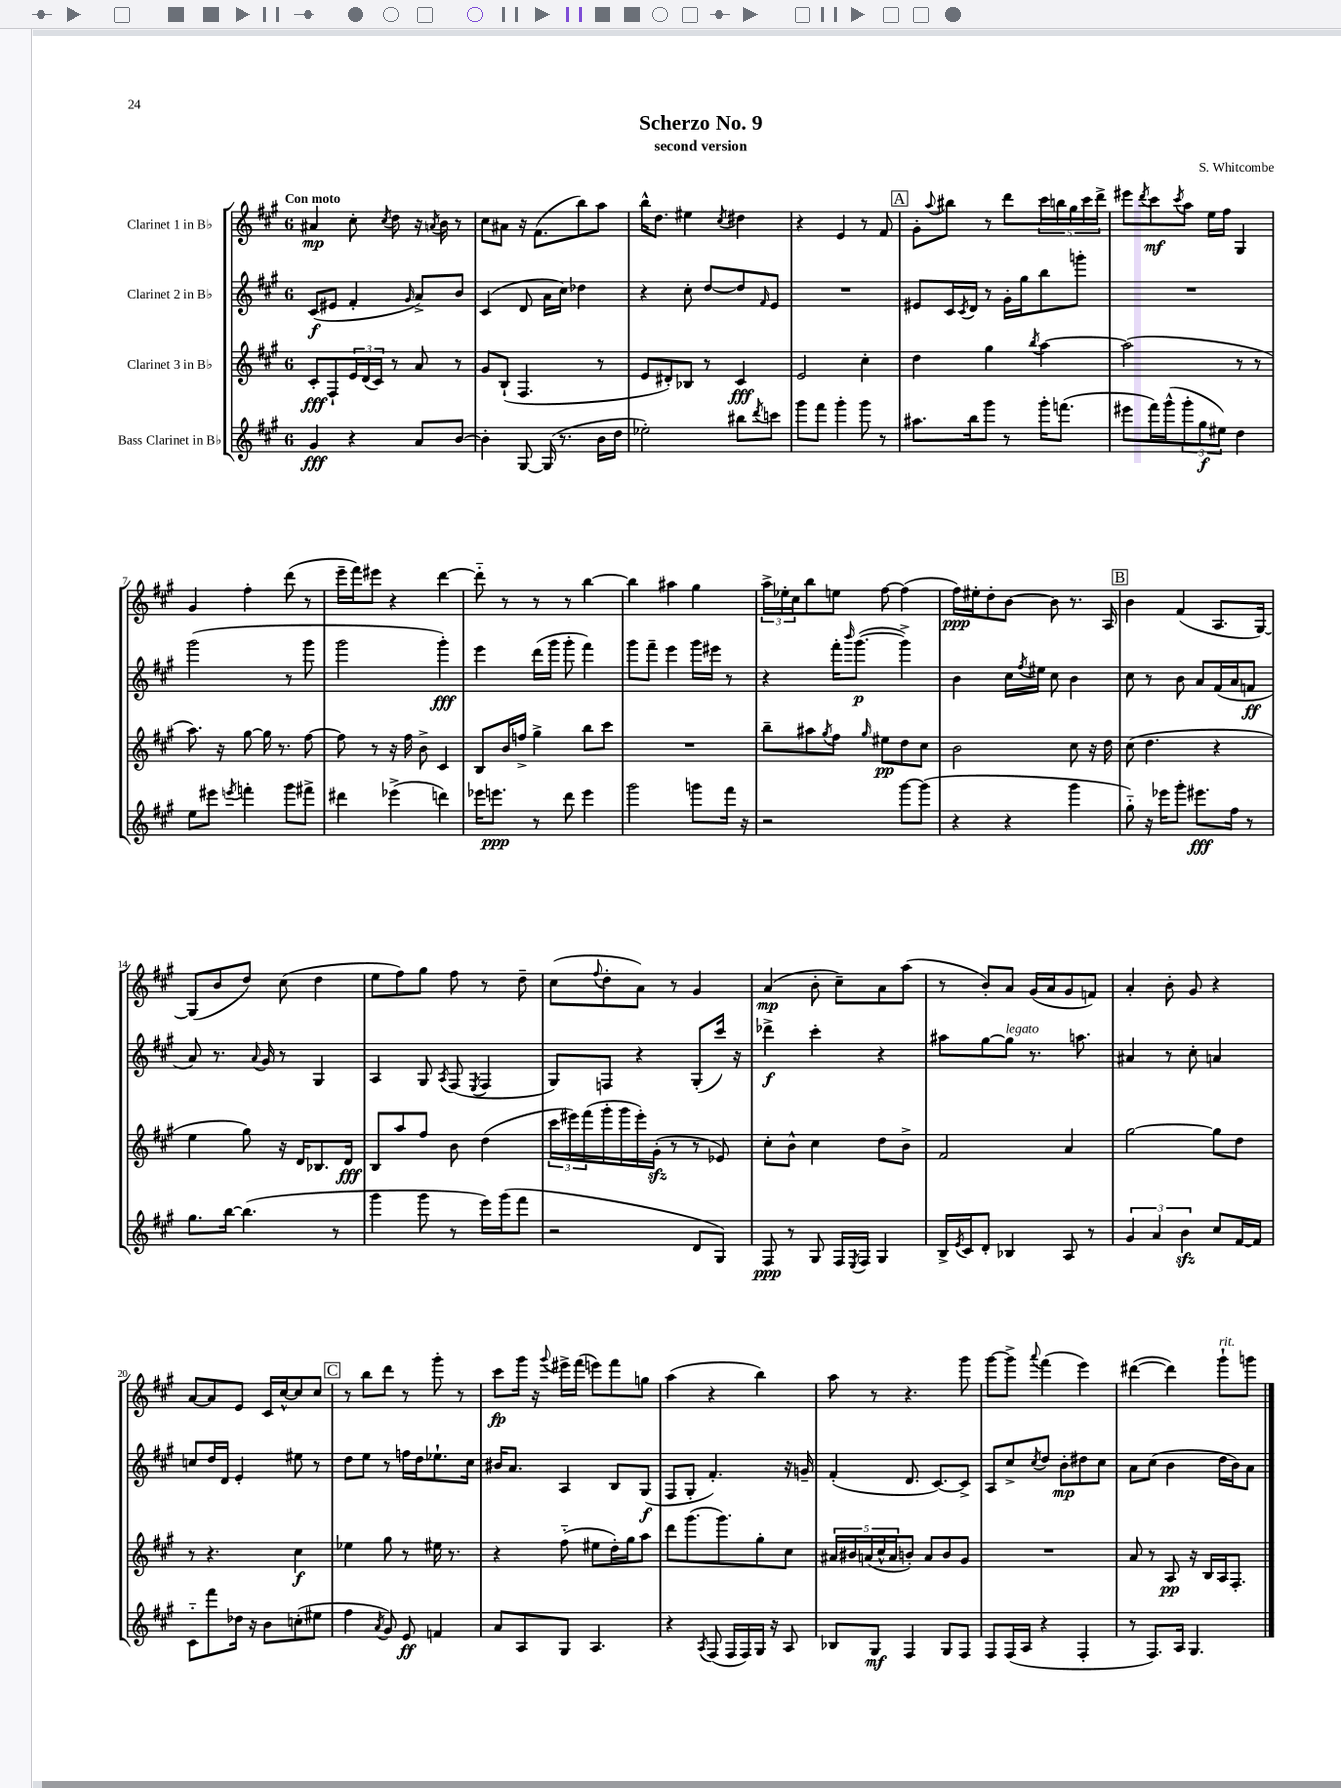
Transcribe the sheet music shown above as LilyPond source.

\header { title = "Scherzo No. 9" composer = "S. Whitcombe" subtitle = "second version" }
<<
\new StaffGroup <<
\new Staff = "s0" \with { instrumentName = "Clarinet 1 in Bb" } {
    \clef treble \key a \major \once \override Staff.TimeSignature.style = #'single-digit \time 6/8 \tempo "Con moto"
    ais'4\mp cis''8-. \acciaccatura { cis''8 } d''8 r16 \acciaccatura { a'8 } b'16 r8 |
    cis''8 ais'8 r16 fis'8.( b''8) a''8 |
    b''16-^ d''8. eis''4 \acciaccatura { cis''8 } dis''4 |
    r4 e'4 r8 fis'8 |
    \mark \markup { \box "A" } gis'8-. \appoggiatura { a''8 } bis''8 r8 d'''8 \tuplet 5/4 { cis'''16 b''16 gis''16 cis'''16 d'''16-> } |
    eis'''8 \acciaccatura { d'''8 } cis'''8\mf \acciaccatura { cis'''8 } a''8 e''16 fis''16 gis4 |
    gis'4 fis''4-. d'''8( r8 |
    e'''16-- fis'''16) eis'''8 r4 d'''4~ |
    d'''8-_ r8 r8 r8 b''4~ |
    b''4 ais''4 gis''4 |
    \tuplet 3/2 { a''16-> ees''16-. cis''16 } b''8 e''8 fis''8~ fis''4( |
    fis''16\ppp) eis''16-. d''8-. b'8~ b'8 r8. a16 |
    \mark \markup { \box "B" } b'4 fis'4( a8. gis16~) |
    gis8( b'8 d''8) cis''8( d''4 |
    e''8 fis''8) gis''8 fis''8 r8 d''8-- |
    cis''8( \appoggiatura { fis''8 } d''8-. a'8) r8 gis'4 |
    a'4\mp( b'8-. cis''8--) a'8 a''8( |
    r8 b'8-.) a'8 gis'16( a'16 gis'8 f'8) |
    a'4-. b'8-. gis'8 r4 |
    a'8~ a'8 e'8 cis'16 cis''16~-^ cis''8 cis''8 |
    \mark \markup { \box "C" } r8 b''8 d'''8 r8 gis'''8-. r8 |
    cis'''8\fp gis'''16 r16 \appoggiatura { gis'''8 } eis'''16-> fis'''16( e'''8) fis'''8 g''8 |
    a''4( r4 b''4) |
    a''8 r8 r4. gis'''8 |
    gis'''8~ gis'''8-> \appoggiatura { a'''8 } fis'''4( e'''4) |
    dis'''4~( dis'''4) gis'''8-!^\markup { \italic "rit." } g'''8 \bar "|." |
}
\new Staff = "s1" \with { instrumentName = "Clarinet 2 in Bb" } {
    \clef treble \key a \major \once \override Staff.TimeSignature.style = #'single-digit \time 6/8
    cis'8\f( eis'8 fis'4-. \grace { gis'16 } a'8->) b'8 |
    cis'4( d'8 a'16 cis''16) des''4 |
    r4 cis''8-. d''8~ d''8 \grace { fis'16 } e'8 |
    R2. |
    \mark \markup { \box "A" } eis'8 cis'16 \acciaccatura { cis'8 } d'16 r8 gis'16-. gis''16 b''8 g'''8-. |
    R2. |
    gis'''2( r8 gis'''8 |
    gis'''2 gis'''4-.\fff) |
    e'''4 d'''16( gis'''16 gis'''8-. fis'''4) |
    gis'''8 fis'''8-- e'''4 gis'''16 eis'''16 r8 |
    r4 fis'''16-. \grace { b'''16 } gis'''8.~\p( gis'''4->) |
    b'4 cis''16 \acciaccatura { fis''8 } eis''16 cis''8 b'4 |
    \mark \markup { \box "B" } cis''8 r8 b'8 a'8 fis'16( a'16 f'8\ff |
    a'8) r8. \appoggiatura { a'8 } gis'16 r8 gis4 |
    a4 gis8 \acciaccatura { a8 } fis8( \acciaccatura { e8 } fis4 |
    gis8) f8 r4 gis8-.( cis'''16) r16 |
    des'''4->\f cis'''4-. r4 |
    ais''8 gis''8~ gis''8^\markup { \italic "legato" } r8. a''8. |
    ais'4 r8 cis''8-. a'4 |
    c''8 d''16 d'16 e'4-. eis''8 r8 |
    \mark \markup { \box "C" } d''8 e''8 r8 f''16 d''16 ees''8.-! cis''16 |
    bis'16 a'8. a4 b8 gis8\f( |
    fis8 gis8-. fis'4.-.) r16 g'16-- |
    fis'4-.( d'8. cis'8.~) cis'8-> |
    a8 cis''8-> \acciaccatura { cis''8 } d''8 b'8-.\mp dis''8 cis''8 |
    a'8 cis''8( b'4 d''16 b'16) a'8 \bar "|." |
}
\new Staff = "s2" \with { instrumentName = "Clarinet 3 in Bb" } {
    \clef treble \key a \major \once \override Staff.TimeSignature.style = #'single-digit \time 6/8
    cis'8-.\fff fis8-! \tuplet 3/2 { e'16 d'16( cis'16) } r8 a'8 r8 |
    gis'8 b8-!( fis4. r8 |
    e'8 dis'8-.) bes8 r8 cis'4\fff |
    e'2 cis''4-. |
    \mark \markup { \box "A" } d''4 gis''4 \acciaccatura { b''8 } a''4~ |
    a''2( r8 r8 |
    a''8.) r16 gis''8~ gis''16 r8. fis''8~ |
    fis''8 r8 r16 fis''16 b'8-> cis'4 |
    b8 b'16 f''16-> gis''4-> b''8 cis'''8 |
    R2. |
    b''8-- ais''8 \acciaccatura { gis''8 } fis''8 \grace { gis''16 } eis''8\pp d''8 cis''8 |
    b'2 cis''8 r16 d''16 |
    \mark \markup { \box "B" } cis''8( d''4. r4 |
    e''4 gis''8) r16 d'16 bes8. d'16\fff |
    b8 a''8 fis''8 b'8 d''4( |
    \tuplet 3/2 { cis'''16 eis'''16) fis'''16( } gis'''16-. gis'''16 eis'''16-.) gis'16-.\sfz( r8 r8 ees'8) |
    cis''8-. b'8-^ cis''4 d''8 b'8-> |
    fis'2 a'4 |
    gis''2~ gis''8 d''8 |
    r8 r4. cis''4\f |
    \mark \markup { \box "C" } ees''4 gis''8 r8 eis''16 r8. |
    r4 fis''8-_( eis''8 d''16-.) gis''16 a''8 |
    d'''8 gis'''8.( gis'''8.) gis''8-. cis''8 |
    \tuplet 5/4 { ais'16 bis'16 a'16( cis''16-^ a'16 } b'8-.) a'8 b'8 gis'8 |
    R2. |
    a'8 r8 a8\pp r16 b16 a16 fis8.-. \bar "|." |
}
\new Staff = "s3" \with { instrumentName = "Bass Clarinet in Bb" } {
    \clef treble \key a \major \once \override Staff.TimeSignature.style = #'single-digit \time 6/8
    gis'4\fff r4 a'8 b'8~ |
    b'4-. gis8~ gis16( r8. b'16 d''16 |
    ees''2-.) bis''8 \acciaccatura { d'''8 } c'''8 |
    gis'''8 fis'''8 gis'''4-. gis'''8 r8 |
    \mark \markup { \box "A" } ais''8. b''16 gis'''8 r8 gis'''16-. f'''8.( |
    eis'''8 fis'''16) gis'''16-^( \tuplet 3/2 { gis'''8-. gis''8\f eis''8) } d''4 |
    e''8 eis'''8 \acciaccatura { e'''8 } f'''4-. gis'''8 fis'''8-> |
    dis'''4 ees'''4->( d'''4) |
    ees'''16 e'''8.\ppp r8 d'''8 e'''4 |
    gis'''2 g'''8 fis'''16 r16 |
    r2 gis'''8~ gis'''8( |
    r4 r4 gis'''4 |
    \mark \markup { \box "B" } gis''8-_) r16 ees'''16 gis'''8-. eis'''8.\fff fis''16 r8 |
    gis''8. b''16~ b''4.( r8 |
    gis'''4 gis'''8 r8 e'''16) gis'''16( fis'''8 |
    r2 d'8 gis8) |
    fis8\ppp r8 gis8 fis16 \acciaccatura { e8 } fis16 gis4 |
    b16-> \acciaccatura { e'8 } cis'16 d'8-. bes4 a8 r8 |
    \tuplet 3/2 { gis'4 a'4 b'4\sfz } cis''8 fis'16~ fis'16 |
    cis'8-_ fis'''8 des''16 r16 b'8 c''8-.( eis''8 |
    \mark \markup { \box "C" } fis''4 \acciaccatura { a'8 } gis'8) e'8\ff f'4 |
    a'8 a8 gis8 a4. |
    r4 \acciaccatura { a8 } fis8( fis16 fis16) gis16 r16 a8 |
    bes8 gis8\mf fis4 gis8 fis8 |
    fis8 fis16( a16 r4 fis4-. |
    r8 fis8.) a16 gis4. \bar "|." |
}
>>
>>
